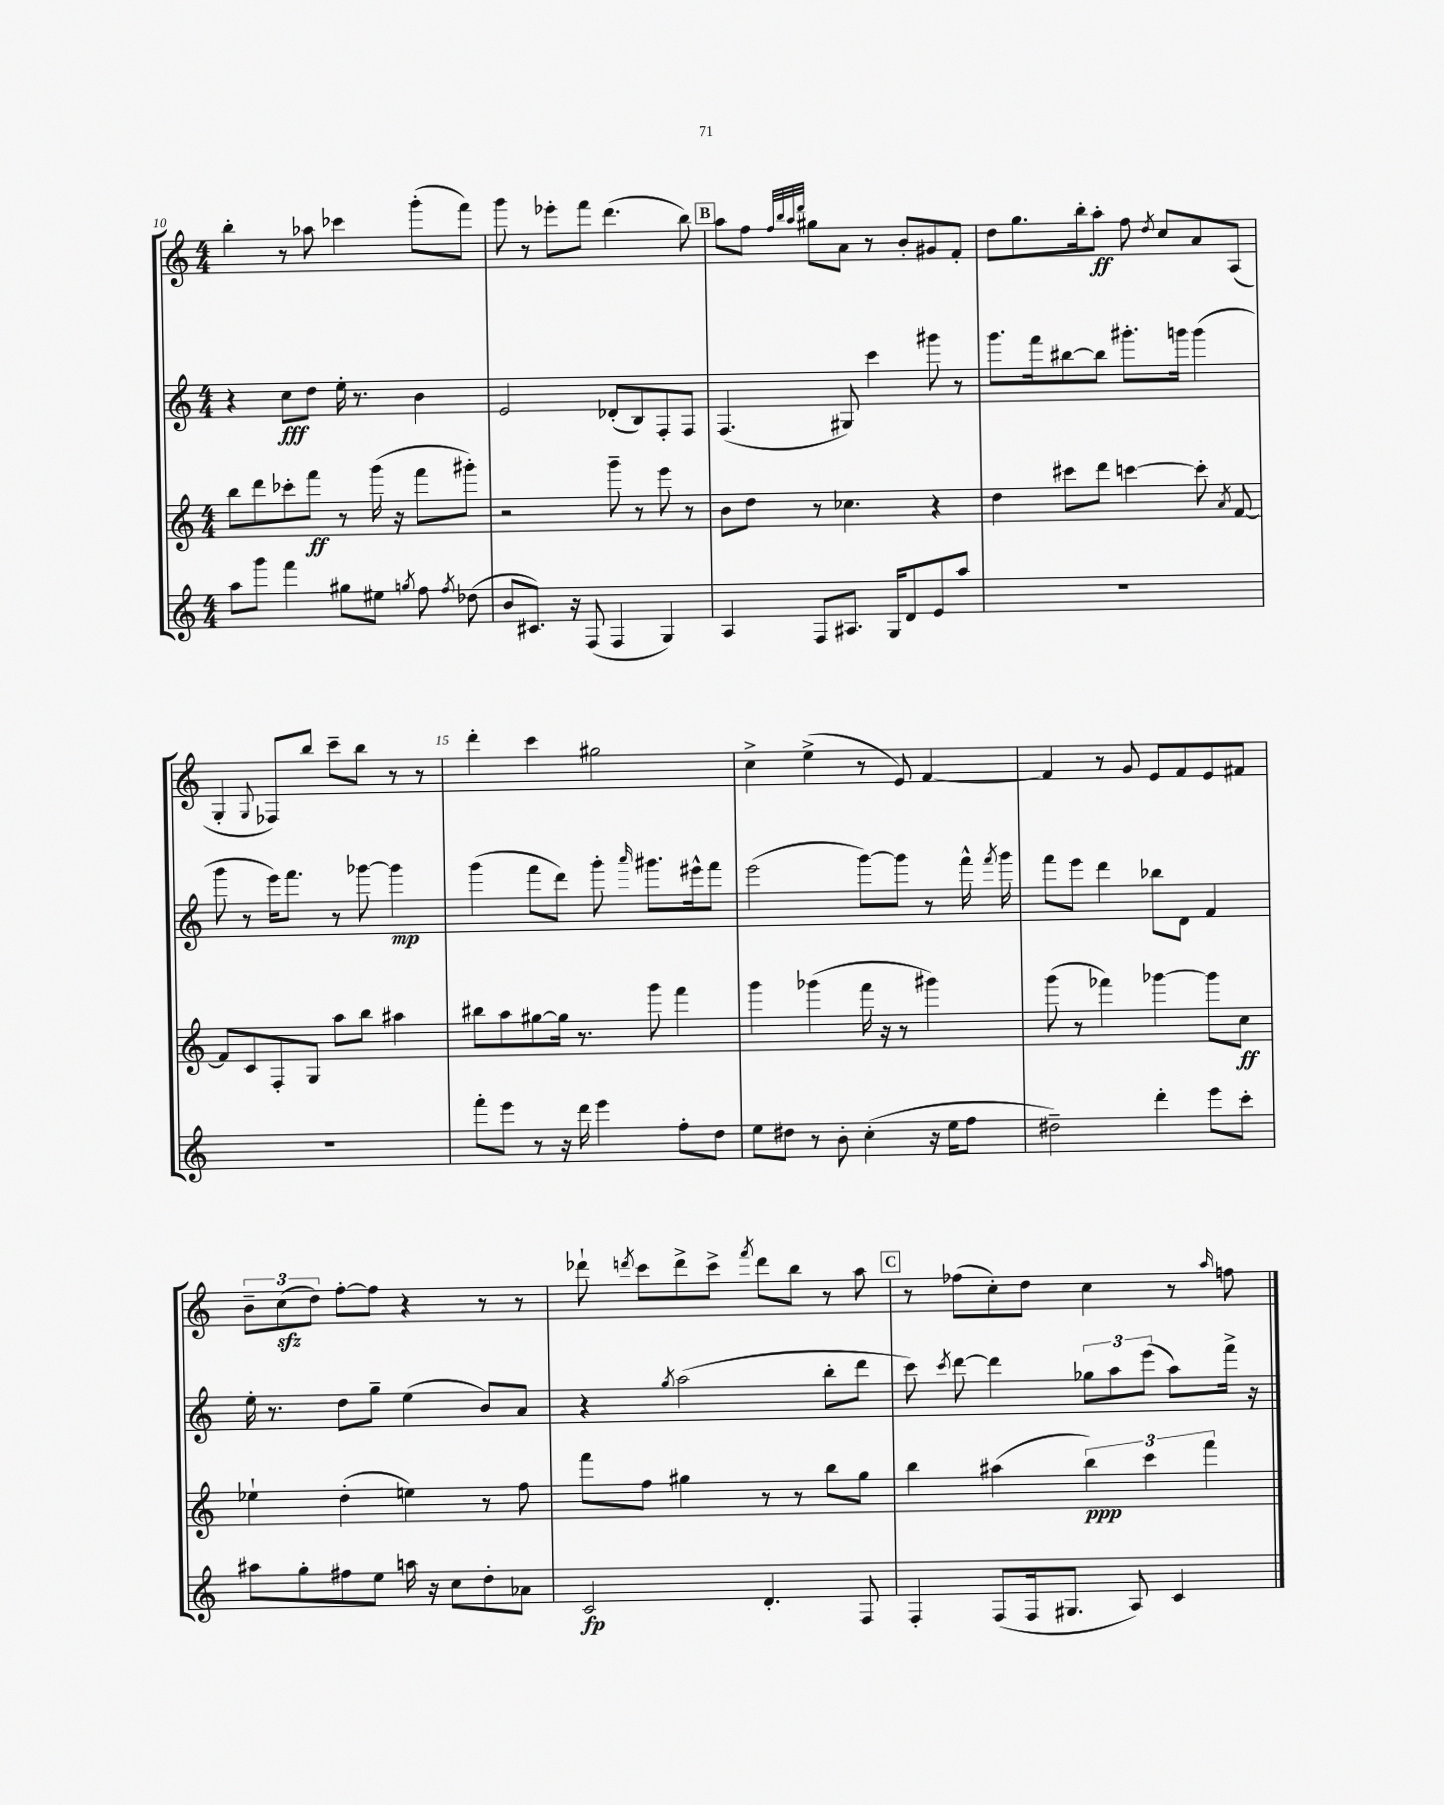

**kern	**dynam	**kern	**dynam	**kern	**dynam	**kern	**dynam
*part4	*part4	*part3	*part3	*part2	*part2	*part1	*part1
*staff4	*staff4	*staff3	*staff3	*staff2	*staff2	*staff1	*staff1
*clefG2	*	*clefG2	*	*clefG2	*	*clefG2	*
*k[]	*	*k[]	*	*k[]	*	*k[]	*
*M4/4	*	*M4/4	*	*M4/4	*	*M4/4	*
=10	=10	=10	=10	=10	=10	=10	=10
8aa\L	.	8bb\L	.	4r	.	4bb'\	.
8ggg\J	.	8ddd\	.	.	.	.	.
4fff\	.	8ccc-X'\	.	8cc\L	fff	8r	.
.	.	8fff\J	ff	8dd\J	.	8aa-X\	.
8gg#X\L	.	8r	.	16ee'\	.	4ccc-X\	.
.	.	.	.	8.r	.	.	.
8ee#X\J	.	(16ggg\	.	.	.	.	.
.	.	16r	.	.	.	.	.
8qggn/	.	.	.	.	.	.	.
8ff\	.	8fff\L	.	4b\	.	(8ggg'\L	.
8qff/	.	.	.	.	.	.	.
(8dd-X\	.	8ggg#X'\J)	.	.	.	8fff\J)	.
=11	=11	=11	=11	=11	=11	=11	=11
8b/L	.	2r	.	2e/	.	8ggg\	.
8.c#X/J)	.	.	.	.	.	8r	.
.	.	.	.	.	.	8eee-X'\L	.
16r	.	.	.	.	.	.	.
(8F/	.	.	.	.	.	8fff\J	.
4F/	.	8ggg~\	.	(8d-X'/L	.	(4.ddd\	.
.	.	8r	.	8B/)	.	.	.
4G/)	.	8eee\	.	8F'/	.	.	.
.	.	8r	.	8F/J	.	8bb\)	.
!!LO:REH:place=s1:t=B
=12	=12	=12	=12	=12	=12	=12	=12
4A/	.	8b\L	.	(4.F/	.	8aa\L	.
.	.	8dd\J	.	.	.	8ff\J	.
.	.	.	.	.	.	32qqff/LLL	.
.	.	.	.	.	.	32qqbb/	.
.	.	.	.	.	.	32qqaa/	.
.	.	.	.	.	.	32qqddd/JJJ	.
8F/L	.	8r	.	.	.	8gg#X\L	.
8.A#X/J	.	4.cc-X\	.	8G#X/)	.	8a\J	.
.	.	.	.	4ccc\	.	8r	.
16G/KL	.	.	.	.	.	.	.
8d/	.	.	.	.	.	8b'/L	.
8e/	.	4r	.	8ggg#X\	.	8g#X/	.
8aa/J	.	.	.	8r	.	8f'/J	.
=13	=13	=13	=13	=13	=13	=13	=13
1r	.	4dd\	.	8.ggg\L	.	8dd\L	.
.	.	.	.	.	.	8.gg\	.
.	.	.	.	16fff\k	.	.	.
.	.	8ccc#X\L	.	[8bb#X\	.	.	.
.	.	.	.	.	.	16bb'\k	.
.	.	8ddd\J	.	8bb#\J]	.	8aa'\J	ff
.	.	[4cccn\	.	8.ggg#X'\L	.	8ff\	.
.	.	.	.	.	.	8qdd/	.
.	.	.	.	.	.	8cc/L	.
.	.	.	.	16gggn\Jk	.	.	.
.	.	8ccc'\]	.	(4ggg\	.	8a/	.
.	.	8qa/	.	.	.	.	.
.	.	[8f/	.	.	.	(8A/J	.
!!LO:LB:g=z
=14	=14	=14	=14	=14	=14	=14	=14
1r	.	8f/L]	.	8ggg\	.	4G'/	.
.	.	8c/	.	8r	.	.	.
.	.	.	.	.	.	8qqG/	.
.	.	8F'/	.	16eee\KL)	.	8F-X/L)	.
.	.	.	.	8.fff\J	.	.	.
.	.	8G/J	.	.	.	8bb/J	.
.	.	8aa\L	.	8r	.	8ccc~\L	.
.	.	8bb\J	.	[8ggg-X\	.	8bb\J	.
.	.	4aa#X\	.	4ggg-\]	mp	8r	.
.	.	.	.	.	.	8r	.
=15	=15	=15	=15	=15	=15	=15	=15
8fff'\L	.	8bb#X\L	.	(4ggg\	.	4ddd'\	.
8eee\J	.	8aa\	.	.	.	.	.
8r	.	[8gg#X\	.	8fff\L	.	4ccc\	.
16r	.	16gg#\Jk]	.	8ddd\J)	.	.	.
16ddd\	.	8.r	.	.	.	.	.
4eee\	.	.	.	8ggg'\	.	2gg#X\	.
.	.	.	.	16qqaaa/	.	.	.
.	.	8ggg\	.	8.ggg#X\L	.	.	.
8ff'\L	.	4fff\	.	.	.	.	.
.	.	.	.	16eee#X^^\k	.	.	.
8dd\J	.	.	.	8fff\J	.	.	.
=16	=16	=16	=16	=16	=16	=16	=16
8ee\L	.	4ggg\	.	(2eee\	.	4cc^\	.
8dd#X\J	.	.	.	.	.	.	.
8r	.	(4ggg-X\	.	.	.	(4ee^\	.
8b'\	.	.	.	.	.	.	.
(4cc'\	.	16fff\	.	[8ggg\L)	.	8r	.
.	.	16r	.	.	.	.	.
.	.	8r	.	8ggg\J]	.	8e/)	.
16r	.	4ggg#X\)	.	8r	.	[4f/	.
16ee\KL	.	.	.	.	.	.	.
8ff\J	.	.	.	16fff^^\	.	.	.
.	.	.	.	8qfff/	.	.	.
.	.	.	.	16ggg\	.	.	.
=17	=17	=17	=17	=17	=17	=17	=17
2dd#X~\)	.	(8ggg\	.	8fff\L	.	4f/]	.
.	.	8r	.	8eee\J	.	.	.
.	.	4fff-X\)	.	4ddd\	.	8r	.
.	.	.	.	.	.	8g/	.
4ddd'\	.	[4ggg-X\	.	8bb-X\L	.	8e/L	.
.	.	.	.	8d\J	.	8f/	.
8eee\L	.	8ggg-\L]	.	4f/	.	8e/	.
8ccc'\J	.	8cc\J	ff	.	.	8f#X/J	.
!!LO:LB:g=z
=18	=18	=18	=18	=18	=18	=18	=18
8aa#X\L	.	4ee-X`\	.	16ee'\	.	12b~\L	.
.	.	.	.	8.r	.	.	.
.	.	.	.	.	.	(12cczz\	.
8gg'\	.	.	.	.	.	.	.
.	.	.	.	.	.	12dd\J)	.
8ff#X\	.	(4dd'\	.	8dd\L	.	[8ff'\L	.
8ee\J	.	.	.	8gg~\J	.	8ff\J]	.
16aan\	.	4een\)	.	(4ee\	.	4r	.
16r	.	.	.	.	.	.	.
8cc\L	.	.	.	.	.	.	.
8dd'\	.	8r	.	8b/L)	.	8r	.
8a-X\J	.	8ff\	.	8a/J	.	8r	.
=19	=19	=19	=19	=19	=19	=19	=19
2c/	fp	8fff\L	.	4r	.	8ddd-X`\	.
.	.	.	.	.	.	8qdddn/	.
.	.	8ff\J	.	.	.	8ccc\L	.
.	.	.	.	8qgg/	.	.	.
.	.	4gg#X\	.	(2aa\	.	8ddd^\	.
.	.	.	.	.	.	8ccc^\J	.
.	.	.	.	.	.	8qfff/	.
4.d'/	.	8r	.	.	.	8ddd\L	.
.	.	8r	.	.	.	8bb\J	.
.	.	8bb\L	.	8bb'\L	.	8r	.
8F/	.	8gg#\J	.	8ddd\J	.	8aa\	.
!!LO:REH:place=s1:t=C
=20	=20	=20	=20	=20	=20	=20	=20
4F'/	.	4bb\	.	8ccc\)	.	8r	.
.	.	.	.	8qccc/	.	.	.
.	.	.	.	[8ddd\	.	(8ff-X\L	.
(8F/L	.	(4aa#X\	.	4ddd\]	.	8cc'\)	.
16F/k	.	.	.	.	.	8dd\J	.
8.G#X/J	.	.	.	.	.	.	.
.	.	6bb\)	ppp	12gg-X\L	.	4cc\	.
.	.	.	.	12aa\	.	.	.
8A/)	.	.	.	.	.	.	.
.	.	6ccc\	.	(12eee\J	.	.	.
4c/	.	.	.	8aa\L)	.	8r	.
.	.	6fff\	.	.	.	.	.
.	.	.	.	.	.	16qqaa/	.
.	.	.	.	16fff^\Jk	.	8ffn\	.
.	.	.	.	16r	.	.	.
==	==	==	==	==	==	==	==
*-	*-	*-	*-	*-	*-	*-	*-
